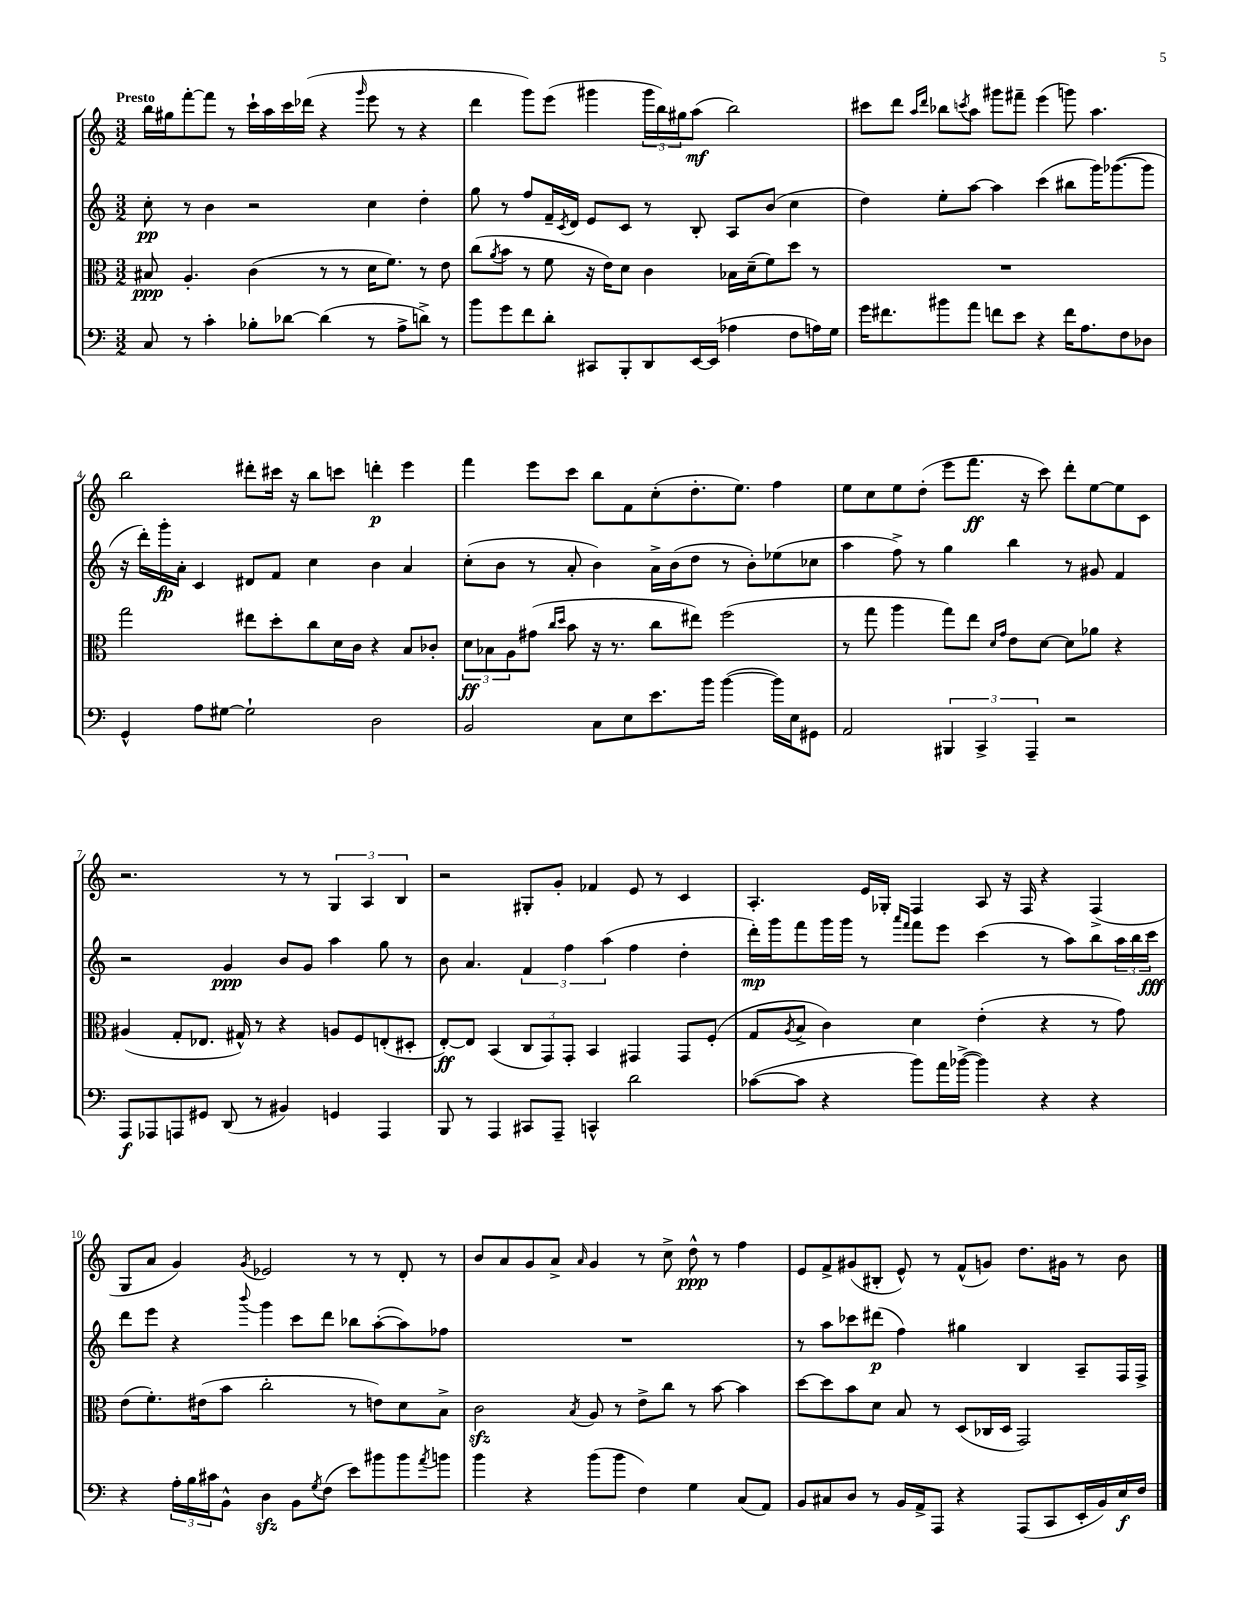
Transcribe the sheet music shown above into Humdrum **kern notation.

**kern	**dynam	**kern	**dynam	**kern	**dynam	**kern	**dynam
*part4	*part4	*part3	*part3	*part2	*part2	*part1	*part1
*staff4	*staff4	*staff3	*staff3	*staff2	*staff2	*staff1	*staff1
*clefF4	*	*clefC3	*	*clefG2	*	*clefG2	*
*k[]	*	*k[]	*	*k[]	*	*k[]	*
*M3/2	*	*M3/2	*	*M3/2	*	*M3/2	*
=1	=1	=1	=1	=1	=1	=1	=1
!	!	!	!	!	!	!LO:TX:a:B:t=Presto	!
8C/	.	8B#X/	ppp	8cc'\	pp	16bb\LL	.
.	.	.	.	.	.	16gg#X\J	.
8r	.	4.A'/	.	8r	.	[8fff'\	.
4c'\	.	.	.	4b\	.	8fff\J]	.
.	.	.	.	.	.	8r	.
8B-X'\L	.	(4c\	.	2r	.	16ccc`\LL	.
.	.	.	.	.	.	16aa\	.
[8d-X\J	.	.	.	.	.	16ccc\	.
.	.	.	.	.	.	(16ddd-X\JJ	.
(4d-\]	.	8r	.	.	.	4r	.
.	.	8r	.	.	.	.	.
.	.	.	.	.	.	16qqggg/	.
8r	.	16d\KL	.	4cc\	.	8eee\	.
.	.	8.f\J)	.	.	.	.	.
8A^\L	.	.	.	.	.	8r	.
8dn^\J)	.	8r	.	4dd'\	.	4r	.
8r	.	8e\	.	.	.	.	.
=2	=2	=2	=2	=2	=2	=2	=2
8b\L	.	(8cc\L	.	8gg\	.	4ddd\	.
.	.	8qa/	.	.	.	.	.
8g\	.	8b\J	.	8r	.	.	.
8f\	.	8r	.	8ff/L	.	8ggg\L)	.
8d'\J	.	8f\	.	16f~/L	.	(8eee\J	.
.	.	.	.	8qc/	.	.	.
.	.	.	.	16d/JJ	.	.	.
8CC#X/L	.	16r	.	8e/L	.	4ggg#X\	.
.	.	16e\KL)	.	.	.	.	.
8BBB'/	.	8d\J	.	8c/J	.	.	.
8DD/	.	4c\	.	8r	.	24ggg#\LL	.
.	.	.	.	.	.	24bb\)	.
.	.	.	.	.	.	24gg#X\J	.
[16EE/L	.	.	.	8B'/	.	(8aa\J	mf
(16EE/JJ]	.	.	.	.	.	.	.
4A-X\	.	16B-X\LL	.	8A/L	.	2bb\)	.
.	.	(16d~\J	.	.	.	.	.
.	.	8f\)	.	(8b/J	.	.	.
8F\L	.	8dd\J	.	4cc\	.	.	.
16An\L)	.	8r	.	.	.	.	.
16G\JJ	.	.	.	.	.	.	.
=3	=3	=3	=3	=3	=3	=3	=3
16g\KL	.	1.r	.	4dd\)	.	8ccc#X\L	.
8.f#X\	.	.	.	.	.	.	.
.	.	.	.	.	.	8ddd\J	.
.	.	.	.	.	.	16qqaa/LL	.
.	.	.	.	.	.	16qqddd/JJ	.
8b#X\	.	.	.	8ee'\L	.	8bb-X\L	.
.	.	.	.	.	.	8qcccn/	.
8a\J	.	.	.	[8aa\J	.	8aa\J	.
8fn\L	.	.	.	4aa\]	.	8ggg#X\L	.
8e\J	.	.	.	.	.	8fff#X~\J	.
4r	.	.	.	(4ccc\	.	(4eee\	.
16f\KL	.	.	.	8bb#X\L	.	8gggn\)	.
8.A\	.	.	.	.	.	.	.
.	.	.	.	16ggg\K)	.	4.aa\	.
.	.	.	.	([8.ggg-X\	.	.	.
8F\	.	.	.	.	.	.	.
8D-X\J	.	.	.	8ggg-\J]	.	.	.
!!LO:LB:g=z
=4	=4	=4	=4	=4	=4	=4	=4
4GG^^/	.	2gg\	.	16r	.	2bb\	.
.	.	.	.	16ddd'\LL)	.	.	.
.	.	.	.	16ggg'\	fp	.	.
.	.	.	.	16a'\JJ	.	.	.
8A\L	.	.	.	4c/	.	.	.
[8G#X\J	.	.	.	.	.	.	.
2G#`\]	.	8ee#X\L	.	8d#X/L	.	8ddd#X'\L	.
.	.	8dd'\	.	8f/J	.	16ccc#X\Jk	.
.	.	.	.	.	.	16r	.
.	.	8cc\	.	4cc\	.	8bb\L	.
.	.	16d\L	.	.	.	8cccn\J	.
.	.	16c\JJ	.	.	.	.	.
2D\	.	4r	.	4b\	.	4dddn'\	p
.	.	8B/L	.	4a/	.	4eee\	.
.	.	8c-X'/J	.	.	.	.	.
=5	=5	=5	=5	=5	=5	=5	=5
2BB/	.	12d\L	ff	(8cc'\L	.	4fff\	.
.	.	12B-X\	.	.	.	.	.
.	.	.	.	8b\J	.	.	.
.	.	12A\	.	.	.	.	.
.	.	(8g#X\J	.	8r	.	8eee\L	.
.	.	16qqcc/LL	.	.	.	.	.
.	.	16qqdd/JJ	.	.	.	.	.
.	.	8b\	.	8a'/	.	8ccc\J	.
8C\L	.	16r	.	4b\)	.	8bb\L	.
.	.	8.r	.	.	.	.	.
8E\	.	.	.	.	.	8f\	.
8.e\	.	8cc\L	.	16a^\LL	.	(8cc'\	.
.	.	.	.	(16b\J	.	.	.
.	.	8ee#X\J)	.	8dd\J	.	8.dd'\	.
16b\Jk	.	.	.	.	.	.	.
([4b\	.	(2ff\	.	8r	.	.	.
.	.	.	.	.	.	8.ee\J)	.
.	.	.	.	8b'\L)	.	.	.
16b\LL])	.	.	.	(8ee-X\	.	4ff\	.
16E\J	.	.	.	.	.	.	.
8GG#X\J	.	.	.	8cc-X\J	.	.	.
=6	=6	=6	=6	=6	=6	=6	=6
2AA/	.	8r	.	4aa\	.	8ee\L	.
.	.	8gg\	.	.	.	8cc\	.
.	.	4aa\	.	8ff^\)	.	8ee\	.
.	.	.	.	8r	.	(8dd'\J	.
6BBB#X/	.	8gg\L)	.	4gg\	.	8eee\L	.
.	.	8ee\J	.	.	.	8.fff\J	ff
6CC^/	.	.	.	.	.	.	.
.	.	16qqd/LL	.	.	.	.	.
.	.	16qqg/JJ	.	.	.	.	.
.	.	8e\L	.	4bb\	.	.	.
.	.	.	.	.	.	16r	.
6AAA~/	.	.	.	.	.	.	.
.	.	[8d\J	.	.	.	8ccc\)	.
2r	.	8d\L]	.	8r	.	8ddd'\L	.
.	.	8a-X\J	.	8g#X/	.	[8ee\	.
.	.	4r	.	4f/	.	8ee\]	.
.	.	.	.	.	.	8c\J	.
!!LO:LB:g=z
=7	=7	=7	=7	=7	=7	=7	=7
8AAA/L	f	(4A#X/	.	2r	.	2.r	.
8AAA-X/	.	.	.	.	.	.	.
8AAAn/	.	8G'/L	.	.	.	.	.
8GG#X/J	.	8.E-X/J	.	.	.	.	.
(8DD/	.	.	.	4g/	ppp	.	.
.	.	16G#X^^/)	.	.	.	.	.
8r	.	8r	.	.	.	.	.
4BB#X/)	.	4r	.	8b/L	.	8r	.
.	.	.	.	8g/J	.	8r	.
4GGn/	.	8An/L	.	4aa\	.	6G/	.
.	.	8F/	.	.	.	.	.
.	.	.	.	.	.	6A/	.
4AAA/	.	(8En'/	.	8gg\	.	.	.
.	.	.	.	.	.	6B/	.
.	.	8D#X'/J	.	8r	.	.	.
=8	=8	=8	=8	=8	=8	=8	=8
8BBB/	.	[8E'/L)	ff	8b\	.	2r	.
8r	.	8E/J]	.	4.a/	.	.	.
4AAA/	.	(4BB/	.	.	.	.	.
8CC#X/L	.	12C/L	.	6f/	.	8G#X'/L	.
.	.	12GG/)	.	.	.	.	.
8AAA~/J	.	.	.	.	.	8g'/J	.
.	.	12GG'/J	.	6ff\	.	.	.
4CCn^^/	.	4BB/	.	.	.	4f-X/	.
.	.	.	.	(6aa\	.	.	.
2d\	.	4GG#X/	.	4ff\	.	8e/	.
.	.	.	.	.	.	8r	.
.	.	8GG#/L	.	4dd'\	.	4c/	.
.	.	(8F'/J	.	.	.	.	.
=9	=9	=9	=9	=9	=9	=9	=9
([8c-X\L	.	8G/L	.	16ddd'\LL)	mp	4.A'/	.
.	.	.	.	16ggg\J	.	.	.
.	.	8qA/	.	.	.	.	.
8c-\J]	.	8B^/J	.	8fff\	.	.	.
4r	.	4c\)	.	16ggg\L	.	.	.
.	.	.	.	16ggg\JJ	.	.	.
.	.	.	.	8r	.	16e/LL	.
.	.	.	.	.	.	16G-X'/JJ	.
.	.	.	.	16qqaaa/LL	.	.	.
.	.	.	.	16qqfff/JJ	.	.	.
8b\L)	.	4d\	.	8fff\L	.	4F/	.
16a\L	.	.	.	8eee\J	.	.	.
([16b-X^\JJ	.	.	.	.	.	.	.
4b-\])	.	(4e'\	.	(4ccc\	.	8A/	.
.	.	.	.	.	.	16r	.
.	.	.	.	.	.	16F/	.
4r	.	4r	.	8r	.	4r	.
.	.	.	.	8aa\L)	.	.	.
4r	.	8r	.	8bb\	.	(4F^/	.
.	.	8g\)	.	24aa\L	.	.	.
.	.	.	.	24bb\	.	.	.
.	.	.	.	24ccc\JJ	fff	.	.
!!LO:LB:g=z
=10	=10	=10	=10	=10	=10	=10	=10
4r	.	(8e\L	.	8ddd\L	.	8G/L	.
.	.	8.f'\)	.	8eee\J	.	8a/J	.
24A'\LL	.	.	.	4r	.	4g/)	.
24B\	.	.	.	.	.	.	.
.	.	(16e#X\k	.	.	.	.	.
24c#X\J	.	.	.	.	.	.	.
8BB^^\J	.	8b\J	.	.	.	.	.
.	.	.	.	8qqbbb/	.	8qg/	.
4Dzz\	.	2cc'\	.	4ggg\	.	2e-X/	.
8BB\L	.	.	.	8ccc\L	.	.	.
8qG/	.	.	.	.	.	.	.
(8F\J	.	.	.	8ddd\J	.	.	.
8e\L)	.	8r	.	8bb-X\L	.	8r	.
8b#X\	.	8en\L)	.	([8aa'\	.	8r	.
8b#\	.	8d\	.	8aa\])	.	8d'/	.
8qa/	.	.	.	.	.	.	.
8bn\J	.	8B^\J	.	8ff-X\J	.	8r	.
=11	=11	=11	=11	=11	=11	=11	=11
4b\	.	2czz\	.	1.r	.	8b/L	.
.	.	.	.	.	.	8a/	.
4r	.	.	.	.	.	8g/	.
.	.	.	.	.	.	8a^/J	.
.	.	8qB/	.	.	.	16qqa/	.
(8b\L	.	8A/	.	.	.	4g/	.
8b\J	.	8r	.	.	.	.	.
4F\)	.	8e^\L	.	.	.	8r	.
.	.	8cc\J	.	.	.	8cc^\	.
4G\	.	8r	.	.	.	8dd^^\	ppp
.	.	[8b\	.	.	.	8r	.
(8C/L	.	4b\]	.	.	.	4ff\	.
8AA/J)	.	.	.	.	.	.	.
=12	=12	=12	=12	=12	=12	=12	=12
8BB/L	.	[8dd\L	.	8r	.	8e/L	.
8C#X/	.	8dd\]	.	8aa\L	.	8f^/	.
8D/J	.	8b\	.	8ccc-X\	.	(8g#X/	.
8r	.	8d\J	.	(8ddd#X\J	p	8B#X'/J	.
16BB/LL	.	8B/	.	4ff\)	.	8e^^/)	.
16AA^/J	.	.	.	.	.	.	.
8AAA/J	.	8r	.	.	.	8r	.
4r	.	(8D/L	.	4gg#X\	.	(8f^^/L	.
.	.	16C-X/L	.	.	.	8gn/J)	.
.	.	16D/JJ	.	.	.	.	.
(8AAA/L	.	2GG/)	.	4B/	.	8.dd\L	.
8CC/	.	.	.	.	.	.	.
.	.	.	.	.	.	16g#X\Jk	.
16EE'/L	.	.	.	8A~/L	.	8r	.
16BB/)	.	.	.	.	.	.	.
16E/	f	.	.	16F/L	.	8b\	.
16F/JJ	.	.	.	16F^/JJ	.	.	.
==	==	==	==	==	==	==	==
*-	*-	*-	*-	*-	*-	*-	*-
